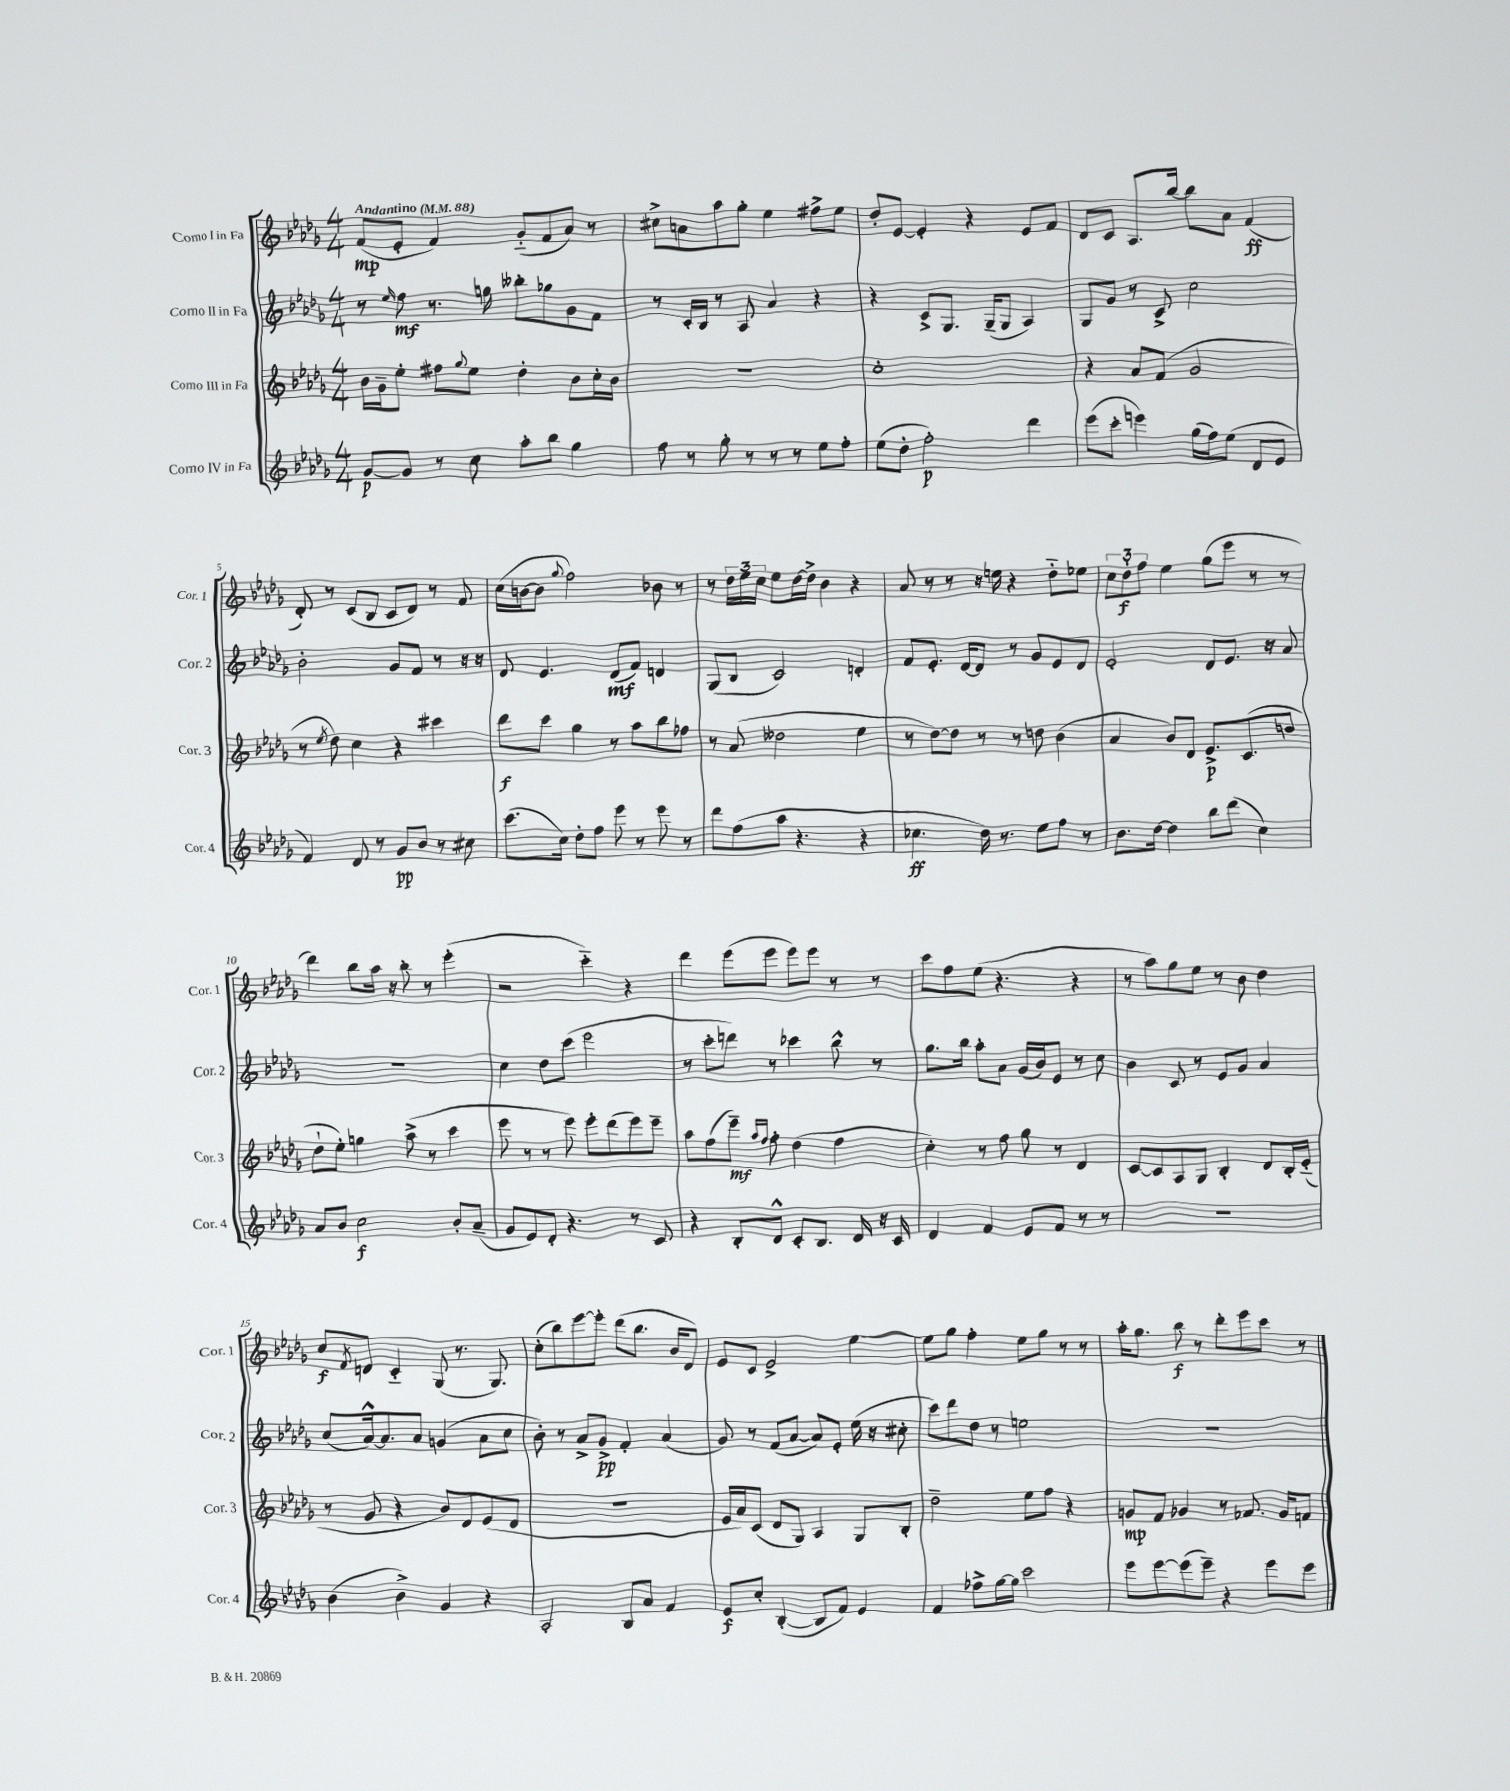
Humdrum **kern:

**kern	**kern	**kern	**kern
*staff4	*staff3	*staff2	*staff1
*clefG2	*clefG2	*clefG2	*clefG2
*k[b-e-a-d-g-]	*k[b-e-a-d-g-]	*k[b-e-a-d-g-]	*k[b-e-a-d-g-]
*M4/4	*M4/4	*M4/4	*M4/4
*MM88	*MM88	*MM88	*MM88
[8g-	16b-	8r	(8f
.	16g-~	.	.
.	.	16qqee-	.
8g-]	8ee-'	8ff	8e-'
8r	8ff#	8.r	4f)
.	8qqgg-	.	.
8cc	8ee-	.	.
.	.	16gg	.
8aa-'	4dd-'	8bb--'	(8g-'~
8bb-	.	8gg-	8f
4gg-	8b-	8g-	8a-)
.	16cc'	8f	8r
.	16b-	.	.
=	=	=	=
8ff	1r	8r	8cc#^
8r	.	16c'	8a
.	.	16B-	.
8gg-'	.	8r	8aa-
8r	.	8A-	8gg-'
8r	.	4a-	4ee-
8r	.	.	.
8ee-	.	4r	8ff#^
8ff'	.	.	8ee-
=	=	=	=
(8ee-	1cc'	4r	8dd-'
8dd-'	.	.	[8e-
2ff')	.	8c^	4e-']
.	.	8.G-	.
.	.	.	4r
.	.	(16G-~	.
.	.	8G-	.
4ddd-	.	4A-)	8e-
.	.	.	8f
=	=	=	=
(8eee-	4r	8G-	8d-
8ccc'	.	8g-	8c
4eee)	8a-	8r	8.A-
.	(8f	8c^	.
.	.	.	[16bb-
(16gg-	2g-	2cc	8bb-]
16ff)	.	.	.
(8ee-	.	.	8a-
8d-	.	.	(4f
8e-	.	.	.
=	=	=	=
4f)	8r	2b-'	8d-')
.	8qee-	.	.
.	8dd-)	.	8r
8d-	4cc	.	(8c
8r	.	.	8B-
8g-	4r	8g-	8c
8b-	.	8f	8d-)
8r	4ccc#	8r	8r
8cc#	.	16r	8f
.	.	16r	.
=	=	=	=
(8.ccc	8ddd-	8d-	(16cc
.	.	.	[16b
.	8ccc	4.e-	8b]
16cc)	.	.	.
.	.	.	8qqgg-
8dd-'	4gg-	.	2ff)
8ff	.	.	.
8eee-	8r	(8d-	.
8r	8aa-	8f)	.
8eee-	8bb-	4d	8b-
8r	8ff-	.	8r
=	=	=	=
8ddd-	8r	(8G-	8r
(8ff	(8a-	8B-	24dd-
.	.	.	24ee-
.	.	.	24cc
8aa-	2dd--	2c)	8ee-
4.r	.	.	[16dd-
.	.	.	16dd-^]
.	.	.	4b-
4r	4ee-	4d'	4r
=	=	=	=
4.cc-	8r	8f	8a-
.	[8dd-)	8.e-'	8r
.	8dd-]	.	8r
.	.	[16d-	.
16dd-)	8r	8d-]	16r
8.r	.	.	16ee
.	8r	8r	4r
8ee-	8dd	8g-	.
8ff	(4b-	8e-	8dd-'~
8r	.	8d-	8ee-
=	=	=	=
8.b-	4a-	2e-'	12cc
.	.	.	12dd-'
.	.	.	12ff
[16dd-	.	.	.
4dd-]	8b-)	.	4ee-
.	8d-	.	.
8bb-	8.e-^	8d-	(8gg-
(8ddd-	.	8.e-	8eee-
.	(8.c	.	.
4cc)	.	.	8r
.	.	16r	.
.	8dd	8a-	8r
=	=	=	=
8a-	8dd-`	1r	4ddd-)
8b-	8ee-')	.	.
2cc	4gg	.	8bb-
.	.	.	16aa-
.	.	.	16r
.	(8aa-^	.	8bb-'
.	8r	.	8r
8b-'	4ccc	.	(4eee-'
(8a-~	.	.	.
=	=	=	=
8g-	8eee-	4cc	2r
8e-)	8r	.	.
8d-'	8r	8dd-	.
4.r	8eee-)	(8ccc	.
.	8eee-'	2eee-	4ccc'~)
.	(8ddd-	.	.
8r	8eee-)	.	4r
8c	8eee-~	.	.
=	=	=	=
4r	8aa-	8r	4ddd-
.	(8ff	8ccc'	.
8B-'	8eee-~)	8ddd)	(8eee-
.	16qqaa-	.	.
.	16qqff	.	.
8d-^^	8ff'	8r	8eee-
8c'	(4dd-	4ccc-	8eee-)
8.B-	.	.	8eee-
.	4ff	8bb-^^	8r
16d-	.	.	.
16r	.	8r	8r
16c	.	.	.
=	=	=	=
4d-	4cc')	8.gg-	8ccc
.	.	.	8ff
.	.	16bb-	.
4f	8r	8aa-'	(8ee-
.	8ff	8a-	4.r
8e-	8gg-	(16g-	.
.	.	16b-)	.
8f	8r	8e-	.
8r	4d-	8r	4r
8r	.	8cc	.
=	=	=	=
1r	[8c	4b-	8r
.	8c]	.	8aa-)
.	8A-	8c	8gg-
.	8G-	8r	8ee-
.	4B-'	8e-	8r
.	.	8g-	8b-
.	8d-	4a-	4dd-
.	16B-'	.	.
.	(16e-'~	.	.
=	=	=	=
(4b-	8r	(8cc	8cc
.	.	.	8qf
.	8g-	[16a-^^)	8d
.	.	8.a-]	.
4b-^)	4r	.	4c'~
.	.	8a-	.
4g-	8b-)	(4g	(8G-
.	8d-	.	8.r
4r	(8e-	8a-	.
.	.	.	8.G-)
.	8d-	8cc	.
=	=	=	=
2A-'	1r	8b-')	(8cc'
.	.	8r	8bb-)
.	.	8a-^	[8eee-
.	.	8g-^	8eee-']
8B-	.	4f'	(8ddd-
8a-	.	.	8.bb-
4f	.	(4a-	.
.	.	.	16b-
.	.	.	8d-)
=	=	=	=
8e-	16e-	8g-)	8e-
.	16a-)	.	.
8cc'	(8c	8r	8c
([4B-'	8d-	(8f	2e-^
.	8G-)	[8a-	.
8B-]	4A-	8a-])	.
8f)	.	8e-'	.
4e-	8G-	(16ee-	[4ee-
.	.	16r	.
.	8B-'	8cc#'	.
=	=	=	=
4f	2dd-~	8ccc)	8ee-]
.	.	8ddd-	8gg-
8ff-^	.	8dd-	4ff'
[16gg-	.	8r	.
16gg-]	.	.	.
2ccc	8ee-	2ee	8ee-
.	8ff	.	8gg-
.	4r	.	8r
.	.	.	8r
=	=	=	=
8eee-	8g	1r	16aa-'
.	.	.	8.gg-
[8eee-	8f	.	.
(8eee-]	4g-	.	8bb-
8eee-~)	.	.	8r
4r	8r	.	8ddd-'
.	8.f-	.	8eee-
8eee-	.	.	8ccc
.	16g-	.	.
8eee-	8f	.	8r
==	==	==	==
*-	*-	*-	*-
